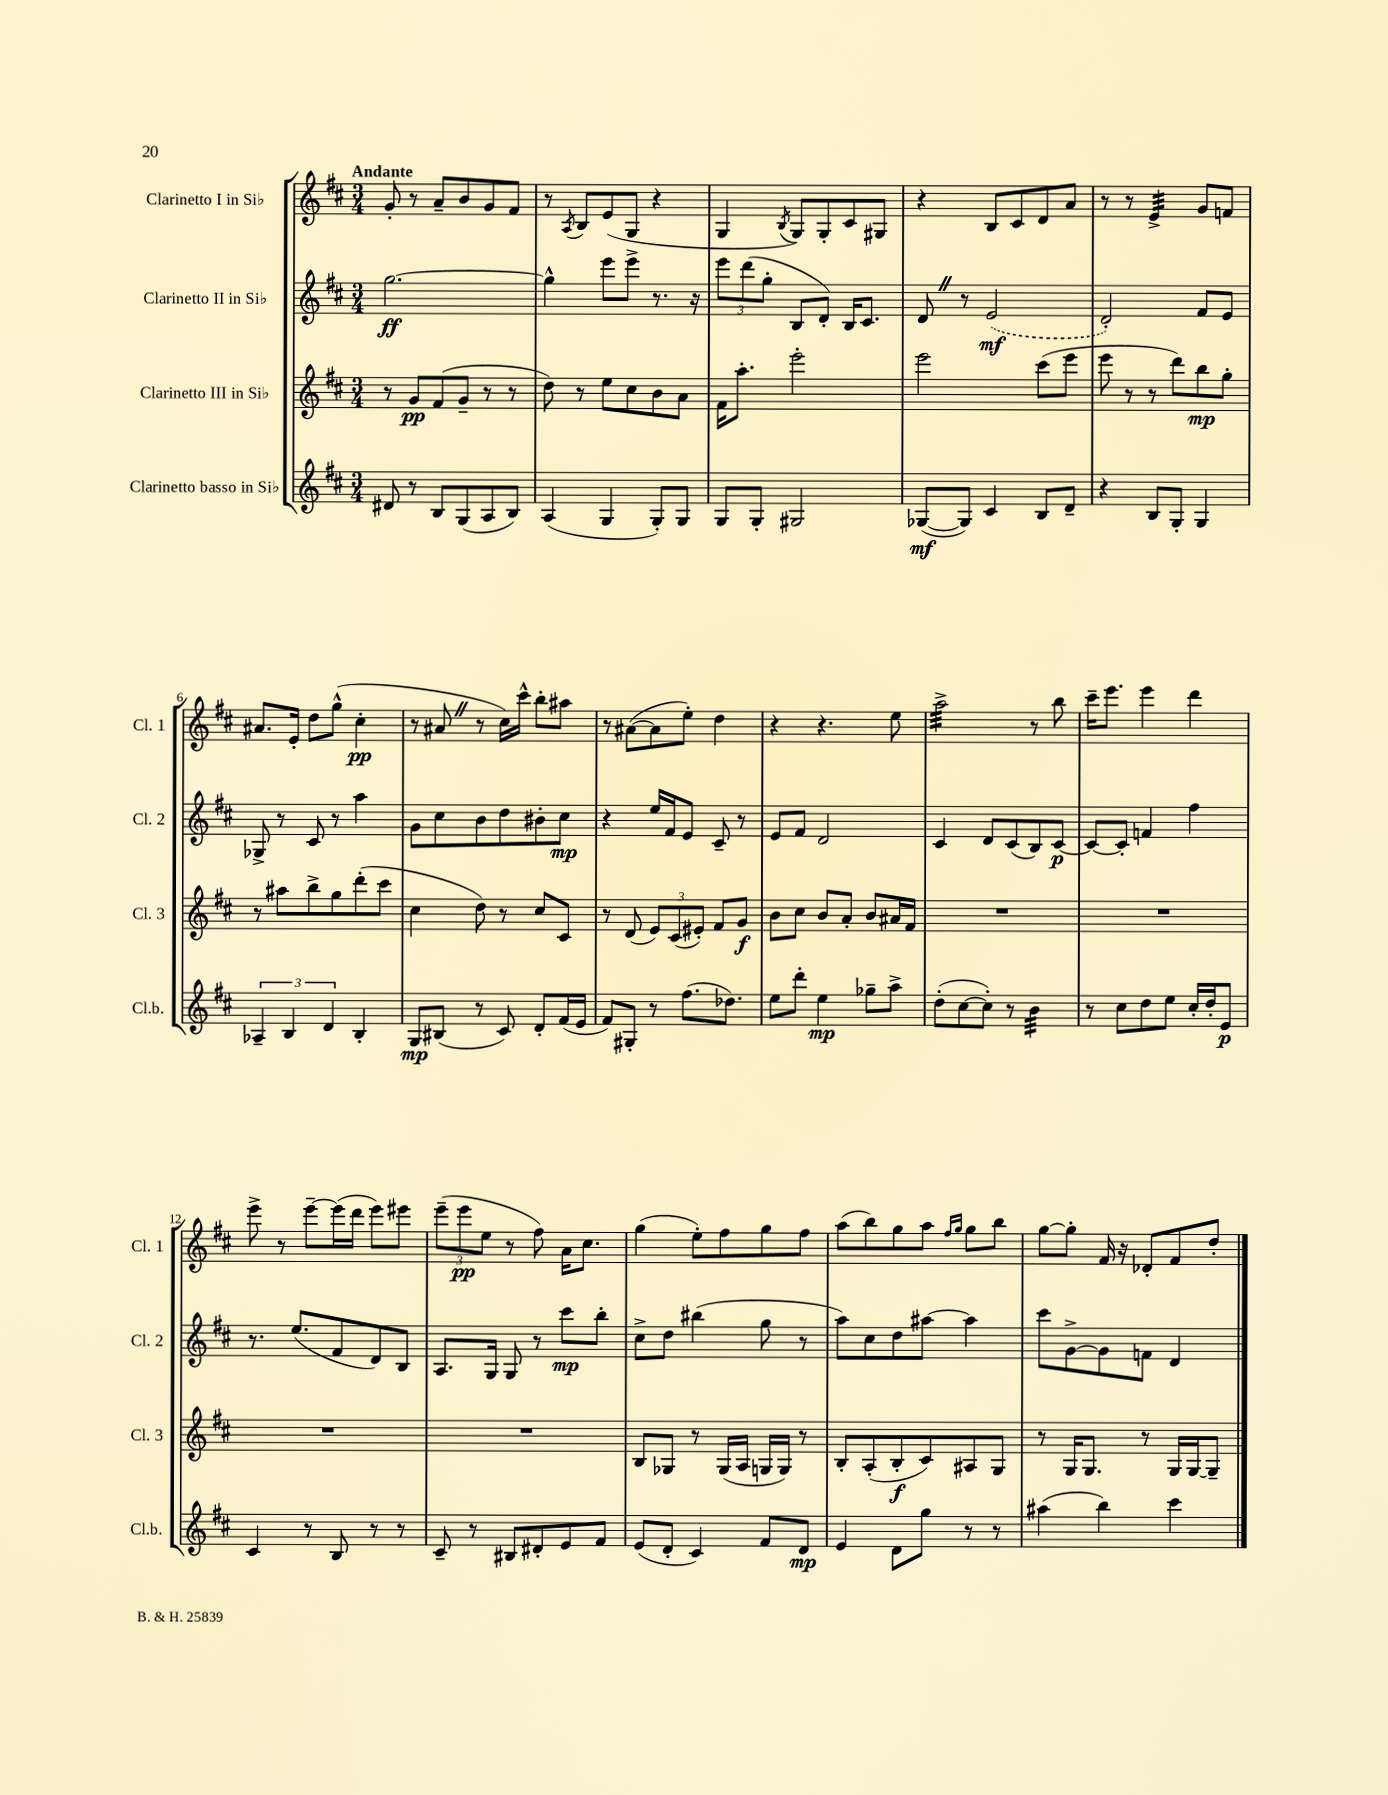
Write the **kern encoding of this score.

**kern	**kern	**kern	**kern
*staff4	*staff3	*staff2	*staff1
*clefG2	*clefG2	*clefG2	*clefG2
*k[f#c#]	*k[f#c#]	*k[f#c#]	*k[f#c#]
*M3/4	*M3/4	*M3/4	*M3/4
8d#	8r	[2.gg	8g'
8r	8g	.	8r
8B	(8f#	.	8a~
(8G	8g~	.	8b
8A	8r	.	8g
8B)	8r	.	8f#
=	=	=	=
(4A	8dd)	4gg^^]	8r
.	.	.	8qA
.	8r	.	8B
4G	8ee	8eee	(8e
.	8cc#	8eee^	8G
8G')	8b	8.r	4r
8G	8a	.	.
.	.	16r	.
=	=	=	=
8G	16f#	12eee	4G
.	8.aa'	.	.
.	.	(12ddd	.
8G'	.	.	.
.	.	12gg'	.
.	.	.	8qB
2G#	2eee'	8B	8G)
.	.	8d')	8G'
.	.	16B	8c#
.	.	8.c#	.
.	.	.	8G#
=	=	=	=
([8G-	2eee	8d	4r
8G-])	.	8r	.
4c#	.	(2e	8B
.	.	.	8c#
8B	(8ccc#	.	8d
8d~	8eee	.	8a
=	=	=	=
4r	8eee	2d')	8r
.	8r	.	8r
8B	8r	.	4e^
8G'	8ddd)	.	.
4G	8bb	8f#	8g
.	8gg'	8e	8f
=	=	=	=
6A-~	8r	8G-^	8.a#
.	8aa#	8r	.
6B	.	.	.
.	.	.	16e'
.	8bb^	8c#	8dd
6d	.	.	.
.	8gg	8r	(8gg^^
4B'	(8ddd'	4aa	4cc#'
.	8ccc#	.	.
=	=	=	=
8G	4cc#	8g	8r
(8B#	.	8cc#	8a#
8r	8dd)	8b	8r
8c#)	8r	8dd	16cc#)
.	.	.	16ccc#^^
8d'	8cc#	8b#'	8bb'
(16f#	8c#	8cc#	8aa#
16e	.	.	.
=	=	=	=
8f#)	8r	4r	8r
8G#'	(8d	.	([8a#
8r	12e)	16ee	8a#]
.	.	16f#	.
.	(12c#	.	.
(8.ff#	.	8e	8ee')
.	12e#')	.	.
.	8f#	8c#~	4dd
8.dd-)	.	.	.
.	8g	8r	.
=	=	=	=
8ee	8b	8e	4r
8ddd'	8cc#	8f#	.
4ee	8b	2d	4.r
.	8a'	.	.
8gg-~	8b	.	.
8aa^	16a#	.	8ee
.	16f#	.	.
=	=	=	=
(8dd'	2.r	4c#	2aa^
[8cc#	.	.	.
8cc#'])	.	8d	.
8r	.	(8c#	.
4b	.	8B)	8r
.	.	[8c#	8bb
=	=	=	=
8r	2.r	8c#_	16ccc#~
.	.	.	8.eee
8cc#	.	8c#']	.
8dd	.	4f	4eee
8ee	.	.	.
16cc#'	.	4ff#	4ddd
16dd'	.	.	.
8e	.	.	.
=	=	=	=
4c#	2.r	8.r	8eee^
.	.	.	8r
.	.	(8.ee	.
8r	.	.	[8eee~
8B	.	8f#	(16eee]
.	.	.	16ddd
8r	.	8d)	8eee)
8r	.	8B	8eee#
=	=	=	=
8c#~	2.r	8.A	(12eee~
.	.	.	12eee
8r	.	.	.
.	.	.	12ee
.	.	16G	.
8B#	.	8G	8r
8d#'	.	8r	8ff#)
8e	.	8ccc#	16a
.	.	.	8.cc#
8f#	.	8bb'	.
=	=	=	=
(8e	8B	8cc#^	(4gg
8d'	8G-	8dd	.
4c#)	8r	(4bb#	8ee')
.	(16G-	.	8ff#
.	16A	.	.
8f#	16G	8gg	8gg
.	16G)	.	.
8d	8r	8r	8ff#
=	=	=	=
4e	8B'	8aa)	(8aa
.	(8A'	8cc#	8bb)
8d	8B'	8dd	8gg
8gg	8c#)	[8aa#	8aa
.	.	.	16qqff#
.	.	.	16qqgg
8r	8A#	4aa#]	8gg
8r	8G	.	8bb
=	=	=	=
(4aa#	8r	8ccc#	[8gg
.	16G	[8g^	8gg']
.	8.G	.	.
4bb)	.	8g]	16f#
.	.	.	16r
.	8r	8f	8d-'
4ccc#	16G	4d	8f#
.	[16G	.	.
.	8G~]	.	8dd'
==	==	==	==
*-	*-	*-	*-
